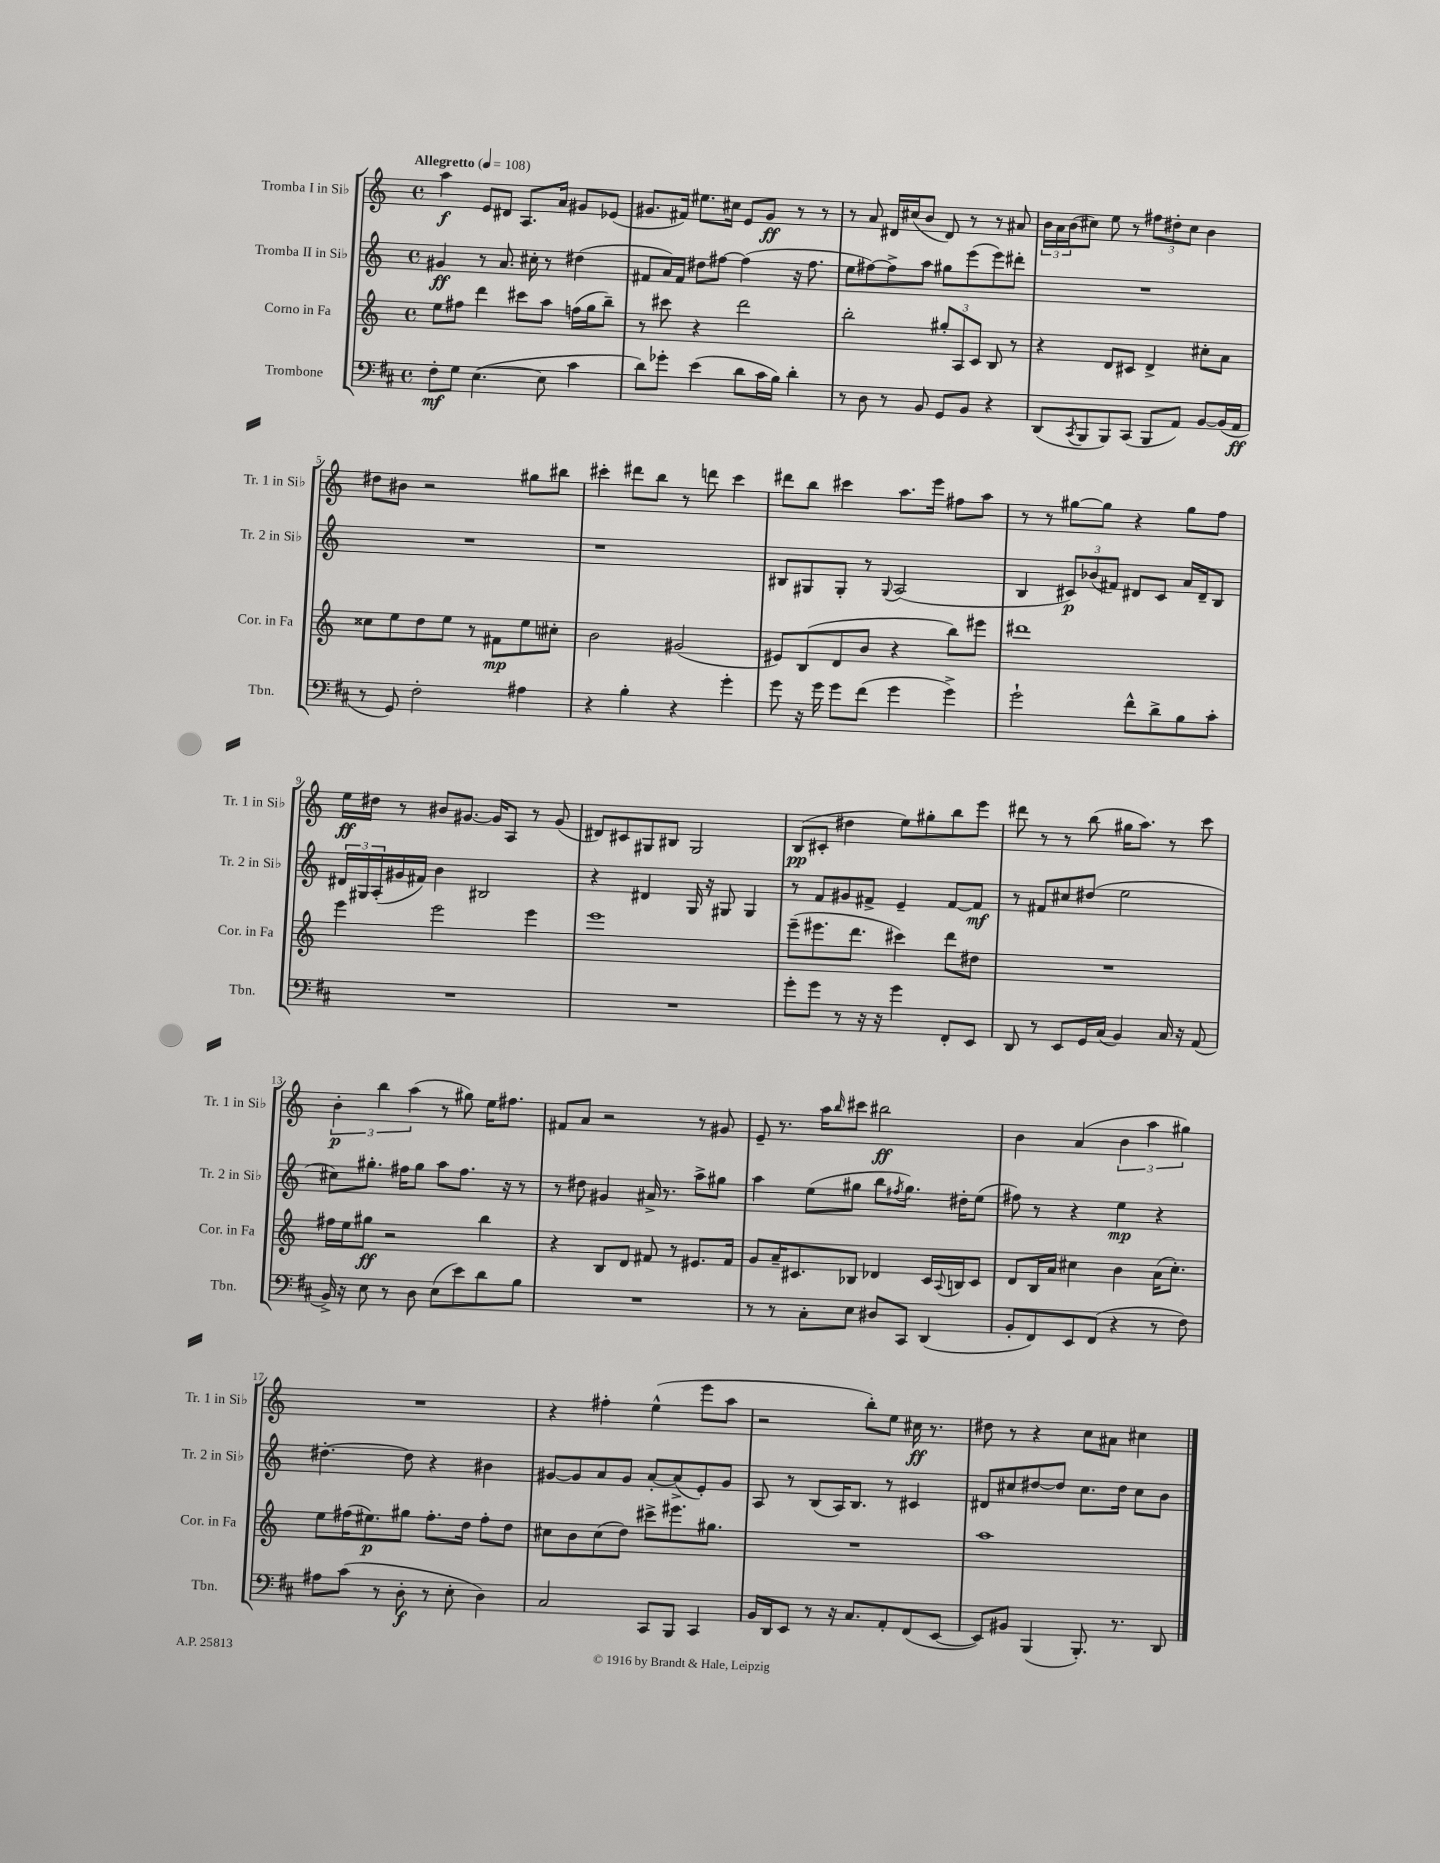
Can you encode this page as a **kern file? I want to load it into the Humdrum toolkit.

**kern	**kern	**kern	**kern
*staff4	*staff3	*staff2	*staff1
*clefF4	*clefG2	*clefG2	*clefG2
*k[f#c#]	*k[]	*k[]	*k[]
*M4/4	*M4/4	*M4/4	*M4/4
*met(c)	*met(c)	*met(c)	*met(c)
*MM108	*MM108	*MM108	*MM108
8F#'	8ee	4g#	4aa
8G	8ff#	.	.
([4.E	4ddd	8r	8e
.	.	8.a	8d#
.	8ccc#	.	8.A
.	.	16cc#'	.
8E]	8aa	8r	.
.	.	.	16a
4c#	(16ff	(4dd#	8g#
.	16gg	.	.
.	8bb~)	.	(8e-
=	=	=	=
8d)	8r	8f#	8.g#
8g-'	8ccc#	16a)	.
.	.	16f#	16f#)
(4e	4r	8dd#	8.ee#
.	.	[8ff#	.
.	.	.	16cc#
8d	2ddd	(4ff#]	8e
16c#	.	.	8g#
16B)	.	.	.
4d'	.	16r	8r
.	.	8.ff#	.
.	.	.	8r
=	=	=	=
8r	2bb'	8ee	8r
8D	.	[8ff#)	8a
8r	.	8ff#^]	16d#
.	.	.	(16cc#
8BB	.	8aa	8b
8GG	12gg#'	8gg#	8d#)
.	12A	.	.
8BB	.	(8eee	8r
.	12c	.	.
4r	8B	8eee)	8r
.	8r	8ddd#'	8a#
=	=	=	=
(8DD	4r	1r	24b
.	.	.	24a
.	.	.	(24b
8qCC#	.	.	.
8BBB	.	.	8cc#)
8BBB)	8d	.	8ee
(8CC#	8c#	.	8r
8BBB	4d^	.	12ff#
.	.	.	12dd#'
8AA)	.	.	.
.	.	.	12cc#
[8BB	8cc#'	.	4b
(16BB]	8a	.	.
16AA	.	.	.
=	=	=	=
8r	8cc##	1r	8dd#
8GG)	8ee	.	8b#
2F#'	8dd	.	2r
.	8ee	.	.
.	8r	.	.
.	8f#	.	.
4A#	8ee	.	8gg#
.	8cc#'	.	8bb#
=	=	=	=
4r	2b	1r	4ccc#'
4B'	.	.	8ddd#
.	.	.	8bb
4r	(2g#	.	8r
.	.	.	8ddd
4g'	.	.	4ccc#
=	=	=	=
8g	8e#)	8B#	8ddd#
16r	(8B	8G#	8bb
16g	.	.	.
8g	8d	8G#'	4ccc#
(8f#	8b	8r	.
.	.	8qqG#	.
4g	4r	(2A	8.aa
.	.	.	16eee
4g^)	8bb)	.	8ff#
.	8eee#	.	8aa
=	=	=	=
2g`	1ddd#	4B	8r
.	.	.	8r
.	.	12c#)	[8gg#
.	.	(12b-	.
.	.	.	8gg#]
.	.	12f#)	.
8f#^^	.	8d#	4r
8d^	.	8c#	.
8B	.	16a	8gg#
.	.	16d#~	.
8c#'	.	8B	8ff
=	=	=	=
1r	4eee	24d#	16ee
.	.	24G#	.
.	.	.	16dd#
.	.	(24A'	.
.	.	16g#	8r
.	.	16f#)	.
.	2eee	4b	8b#
.	.	.	[8.g#
.	.	2B#	.
.	.	.	16g#]
.	.	.	8A
.	4eee	.	8r
.	.	.	(8g#
=	=	=	=
1r	1eee	4r	8d#)
.	.	.	8c#
.	.	4d#	8G#
.	.	.	8B#
.	.	16G	2G#
.	.	16r	.
.	.	8G#	.
.	.	4G#	.
=	=	=	=
8g'	(8eee~	8r	(8B
8g	8.eee#	8f	8c#'
8r	.	8g#	4dd#
.	8.ddd	.	.
16r	.	8f#^	.
16r	.	.	.
4g	4ccc#)	4e~	8ee)
.	.	.	8gg#'
8FF#'	8ddd	[8f#	8bb
8EE	8dd#	8f#]	8eee
=	=	=	=
8DD	1r	8r	8ddd#
8r	.	8f#	8r
8EE	.	8cc#	8r
16GG	.	(8dd#	(8bb
(16C#	.	.	.
4BB)	.	2ee	16gg#
.	.	.	8.aa)
16C#	.	.	8r
16r	.	.	.
(8AA	.	.	8ccc
=	=	=	=
16BB^)	16ff#	8cc#)	6b'
16r	16ee	.	.
8E	8gg#	8.gg#'	.
.	.	.	6bb
8r	2r	.	.
.	.	16ff#	.
.	.	.	(6aa
8D	.	8gg#	.
(8E	.	8aa	8r
8e)	.	8.ff#	8gg#)
8d	4bb	.	16ee
.	.	16r	8.ff#
8B	.	8r	.
=	=	=	=
1r	4r	8r	8f#
.	.	8dd#	8a
.	8B	4g#	2r
.	8d	.	.
.	8f#	16a#^	.
.	.	8.r	.
.	8r	.	.
.	8.e#	8aa^	8r
.	.	8gg#	8g#
.	16f#	.	.
=	=	=	=
8r	8g	4aa	8e~
8r	16a~	.	8.r
.	8.c#	.	.
8C#'	.	(8ee	.
.	.	.	16aa
.	.	.	16qqbb
8E	8B-	8gg#	8ccc#
8D#	4d-	8bb	2bb#
.	.	8qff#	.
8CC#	.	8.gg#)	.
(4DD	16c#	.	.
.	8qqA	.	.
.	16B	16dd#'	.
.	8c#	(8ee	.
=	=	=	=
8BB'	8d	8ff#)	4b
8FF#)	16B	8r	.
.	16a	.	.
8EE	4cc#	4r	(4a
(8FF#	.	.	.
4r	4b	4ee	6b
.	.	.	6aa
8r	(16a	4r	.
.	8.cc#')	.	.
.	.	.	6gg#)
8F#)	.	.	.
=	=	=	=
8A#	8ee	[4.dd#'	1r
(8c#	(16ff#	.	.
.	8.ee#)	.	.
8r	.	.	.
8D'	8gg#	8dd#]	.
8r	8.ff#'	4r	.
8E'	.	.	.
.	16dd	.	.
4D)	8ff#'	4b#	.
.	8dd	.	.
=	=	=	=
2C#	8cc#	[8g#	4r
.	8b	8g#]	.
.	(8cc#	8a	4ff#'
.	8dd)	8g#	.
8CC#	8ccc#^	[8a'	(4ee^^
8BBB	8.eee#	(8a^]	.
4CC#	.	8e')	8eee
.	8.gg#	.	.
.	.	8g#	8aa
=	=	=	=
16BB	1r	8A	2r
16DD	.	.	.
8EE	.	8r	.
8r	.	(8B	.
16r	.	16A)	.
8.C#	.	8.B	.
.	.	.	8bb')
8AA'	.	8r	8ee
(8FF#	.	4c#	16cc#
.	.	.	8.r
[8EE	.	.	.
=	=	=	=
8EE])	1aa	8d#	8dd#
8BB#	.	8cc#	8r
(4BBB	.	[8dd#	4r
.	.	8dd#]	.
8.BBB')	.	8.cc#	8cc
.	.	.	8a#
8.r	.	16dd#	.
.	.	8cc#	4cc#
8DD	.	8b	.
==	==	==	==
*-	*-	*-	*-
